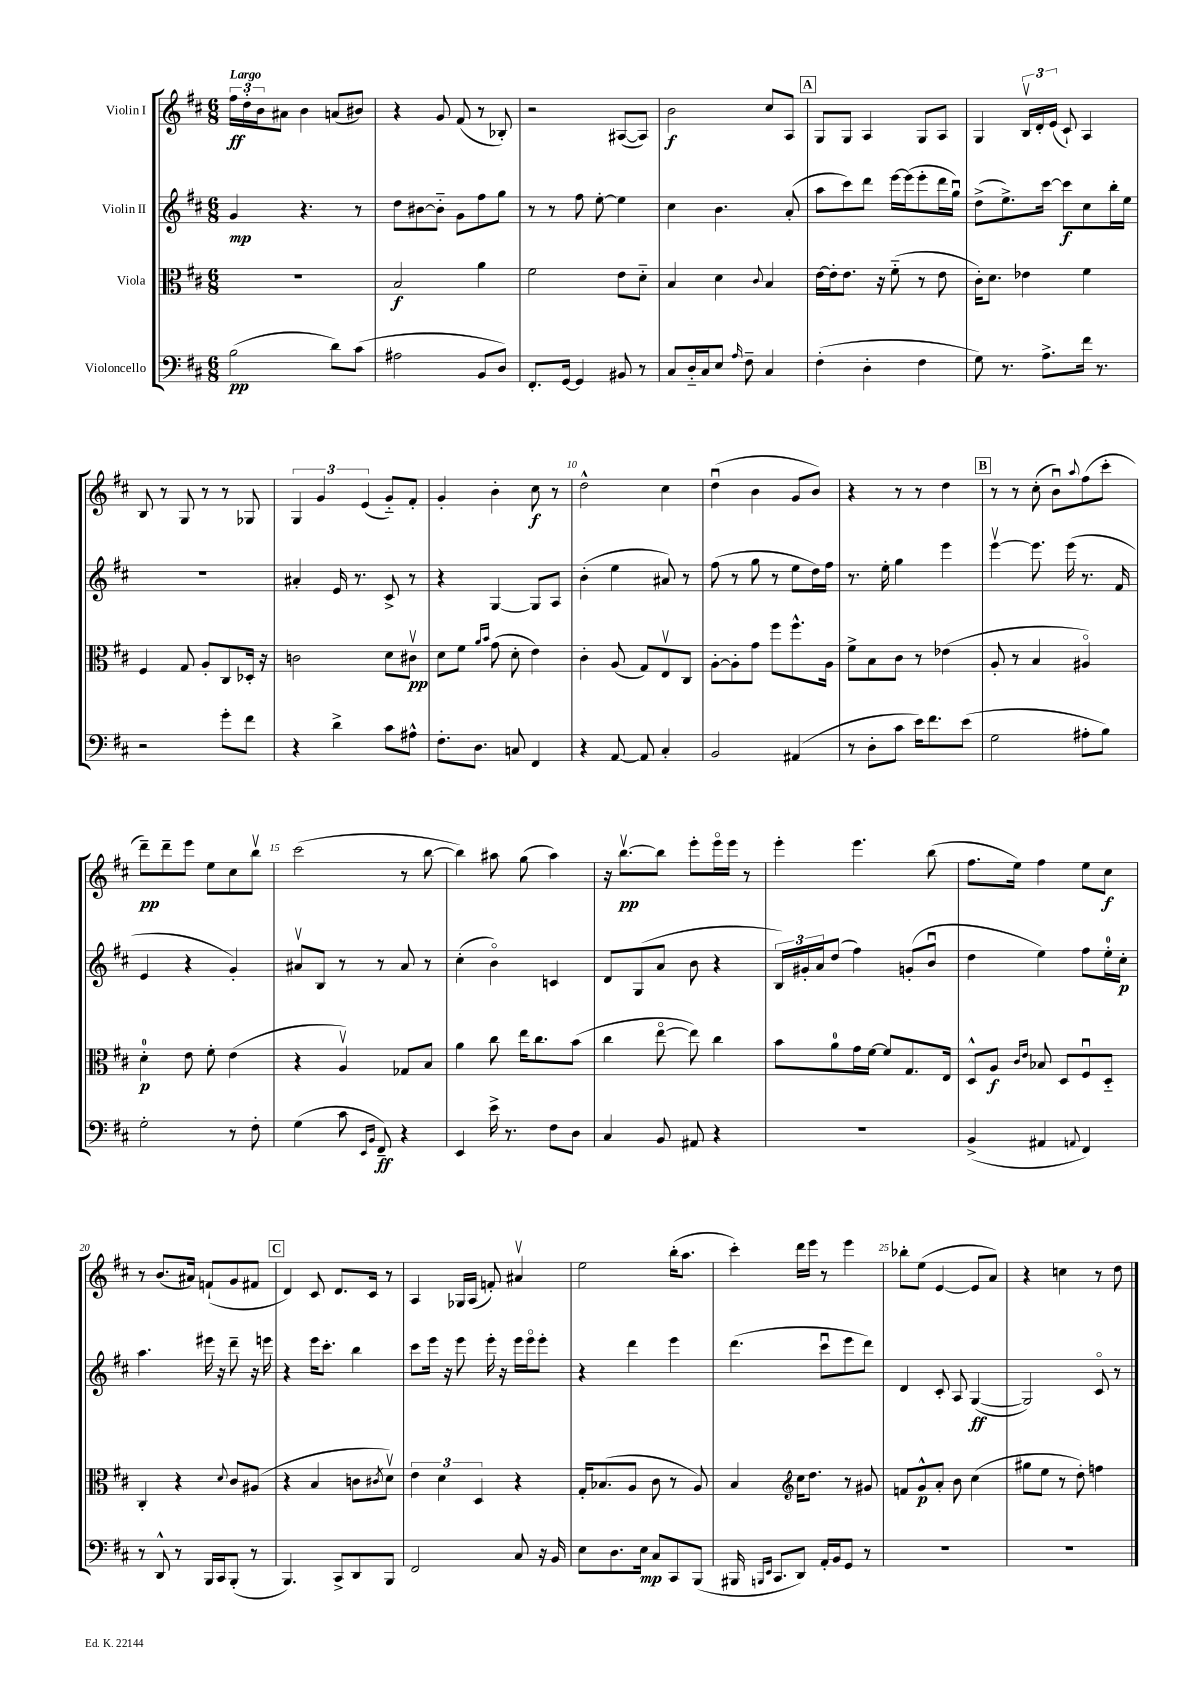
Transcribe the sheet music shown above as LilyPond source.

<<
\new StaffGroup <<
\new Staff = "s0" \with { instrumentName = "Violin I" } {
    \clef treble \key d \major \numericTimeSignature \time 6/8 \tempo "Largo"
    \tuplet 3/2 { fis''16\ff d''16-. b'16 } ais'8 b'4 a'8( bis'8) |
    r4 g'8 fis'8( r8 bes8-.) |
    r2 ais8~( ais8) |
    b'2\f cis''8 a8 |
    \mark \markup { \box "A" } g8 g8 a4 g8 a8 |
    g4 \tuplet 3/2 { b16\upbow d'16-. e'16( } cis'8-!) a4 |
    b8 r8 g8 r8 r8 ges8 |
    \tuplet 3/2 { g4 g'4 e'4( } g'8-_) fis'8-. |
    g'4-. b'4-. cis''8\f r8 |
    d''2-^ cis''4 |
    d''4\downbow( b'4 g'8 b'8) |
    r4 r8 r8 d''4 |
    \mark \markup { \box "B" } r8 r8 cis''8-.( b'8\downbow) \appoggiatura { a''8 } fis''8( cis'''8-. |
    d'''8--\pp) d'''8-- e'''8 e''8 cis''8 b''8\upbow |
    cis'''2( r8 b''8~ |
    b''4) ais''8 g''8( ais''4) |
    r16 b''8.~\upbow\pp b''8 e'''8-. e'''16\flageolet e'''16 r8 |
    e'''4-. e'''4. b''8( |
    fis''8. e''16) fis''4 e''8 cis''8\f |
    r8 b'8.( ais'16) f'8-!( g'8 fis'8 |
    \mark \markup { \box "C" } d'4) cis'8 d'8. cis'16 r8 |
    a4 ges16 a16( f'8-.) ais'4\upbow |
    e''2 b''16-.( a''8. |
    cis'''4-.) d'''16 e'''16 r8 e'''4 |
    bes''8-. e''8( e'4~ e'8 a'8) |
    r4 c''4 r8 d''8 \bar "|." |
}
\new Staff = "s1" \with { instrumentName = "Violin II" } {
    \clef treble \key d \major \numericTimeSignature \time 6/8
    g'4\mp r4. r8 |
    d''8 bis'8~ bis'8-_ g'8 fis''8 g''8 |
    r8 r8 fis''8 e''8~-. e''4 |
    cis''4 b'4. a'8-.( |
    \mark \markup { \box "A" } a''8 cis'''8) d'''8 e'''16~ e'''16( e'''8-. d'''16 g''16\downbow) |
    d''8->( e''8.->) cis'''16~ cis'''8\f cis''8 b''16-. e''16 |
    R2. |
    ais'4-. e'16 r8. cis'8-> r8 |
    r4 g4~ g8 a8 |
    b'4-.( e''4 ais'8) r8 |
    fis''8( r8 g''8 r8 e''8 d''16) fis''16 |
    r8. e''16-. g''4 e'''4 |
    \mark \markup { \box "B" } e'''4~\upbow e'''8. e'''16( r8. fis'16 |
    e'4 r4 g'4-.) |
    ais'8\upbow b8 r8 r8 ais'8 r8 |
    cis''4-.( b'4\flageolet) c'4 |
    d'8 g8( a'8 b'8 r4 |
    \tuplet 3/2 { b16) gis'16-. a'16 } d''8( fis''4) g'8-.( b'8\downbow |
    d''4 e''4) fis''8 e''16-0-. cis''16-.\p |
    a''4. eis'''16 r16 d'''8-- r16 e'''16 |
    \mark \markup { \box "C" } r4 e'''16 cis'''8.-. b''4 |
    cis'''8 e'''16 r16 e'''8 e'''16-. r16 e'''16 e'''16\flageolet e'''8-. |
    r4 d'''4 e'''4 |
    d'''4.( cis'''8\downbow e'''8 d'''8) |
    d'4 cis'8-. a8 g4~\ff( |
    g2) cis'8\flageolet r8 \bar "|." |
}
\new Staff = "s2" \with { instrumentName = "Viola" } {
    \clef alto \key d \major \numericTimeSignature \time 6/8
    R2. |
    b2\f a'4 |
    fis'2 e'8 d'8-_ |
    b4 d'4 \appoggiatura { cis'8 } b4 |
    \mark \markup { \box "A" } e'16~ e'16-. e'8. r16 fis'8-_( r8 e'8 |
    cis'16-.) d'8. ees'4 fis'4 |
    fis4 g8 a8-. cis8 des16-. r16 |
    c'2 d'8 cis'8\upbow\pp |
    d'8 fis'8 \grace { a'16 b'16 } g'8( d'8-. e'4) |
    cis'4-. a8( g8) e8\upbow cis8 |
    a8~-. a8-. g'8 fis''8 fis''8.-^ a16 |
    fis'8-> b8 cis'8 r8 ees'4( |
    \mark \markup { \box "B" } a8-. r8 b4 ais4\flageolet) |
    d'4-0-.\p e'8 fis'8-. e'4( |
    r4 a4\upbow) ges8 b8 |
    a'4 cis''8 e''16 cis''8. b'8( |
    cis''4 e''8~\flageolet e''8) cis''4 |
    b'8 a'8-0 g'16 fis'16~ fis'8 g8. e16 |
    d8-^ a8\f \grace { cis'16 e'16 } bes8 d8 fis8\downbow d8-_ |
    cis4-. r4 \appoggiatura { d'8 } cis'8 ais8( |
    \mark \markup { \box "C" } r4 b4 c'8 \acciaccatura { cis'8 } d'8\upbow) |
    \tuplet 3/2 { e'4 d'4 d4 } r4 |
    g16-. bes8.( a8 cis'8 r8 a8) |
    b4 \clef treble cis''16 d''8. r8 gis'8 |
    f'8 g'8-^\p a'8-. b'8 cis''4( |
    gis''8 e''8 r8 d''8-.) f''4 \bar "|." |
}
\new Staff = "s3" \with { instrumentName = "Violoncello" } {
    \clef bass \key d \major \numericTimeSignature \time 6/8
    b2\pp( d'8) cis'8( |
    ais2 b,8 d8) |
    fis,8.-. g,16~ g,4 bis,8 r8 |
    cis8 d16-_ cis16 e8 \grace { a16 } fis8-- cis4 |
    \mark \markup { \box "A" } fis4-.( d4-. fis4 |
    g8) r8. a8.-> fis'16 r8. |
    r2 g'8-. fis'8 |
    r4 d'4-> cis'8 ais8-^ |
    fis8.-. d8. c8 fis,4 |
    r4 a,8~ a,8 cis4-. |
    b,2 ais,4( |
    r8 d8-. cis'8 e'16) fis'8. e'8( |
    \mark \markup { \box "B" } g2 ais8-. b8) |
    g2-. r8 fis8-. |
    g4( cis'8 \grace { e,16 b,16 } fis,8--\ff) r4 |
    e,4 e'16-> r8. fis8 d8 |
    cis4 b,8 ais,8 r4 |
    R2. |
    b,4->( ais,4 \appoggiatura { a,8 } fis,4) |
    r8 d,8-^ r8 b,,16 cis,16 b,,8-.( r8 |
    \mark \markup { \box "C" } b,,4.) cis,8-> d,8 b,,8 |
    fis,2 cis8 r16 b,16 |
    e8 d8. e16\mp cis8 cis,8 b,,8( |
    bis,,16 \grace { b,,16 e,16 } cis,8. d,8) a,16-. b,16 g,8 r8 |
    R2. |
    R2. \bar "|." |
}
>>
>>
\layout { \context { \Score \override BarNumber.break-visibility = ##(#f #t #t) barNumberVisibility = #(every-nth-bar-number-visible 5) } }
